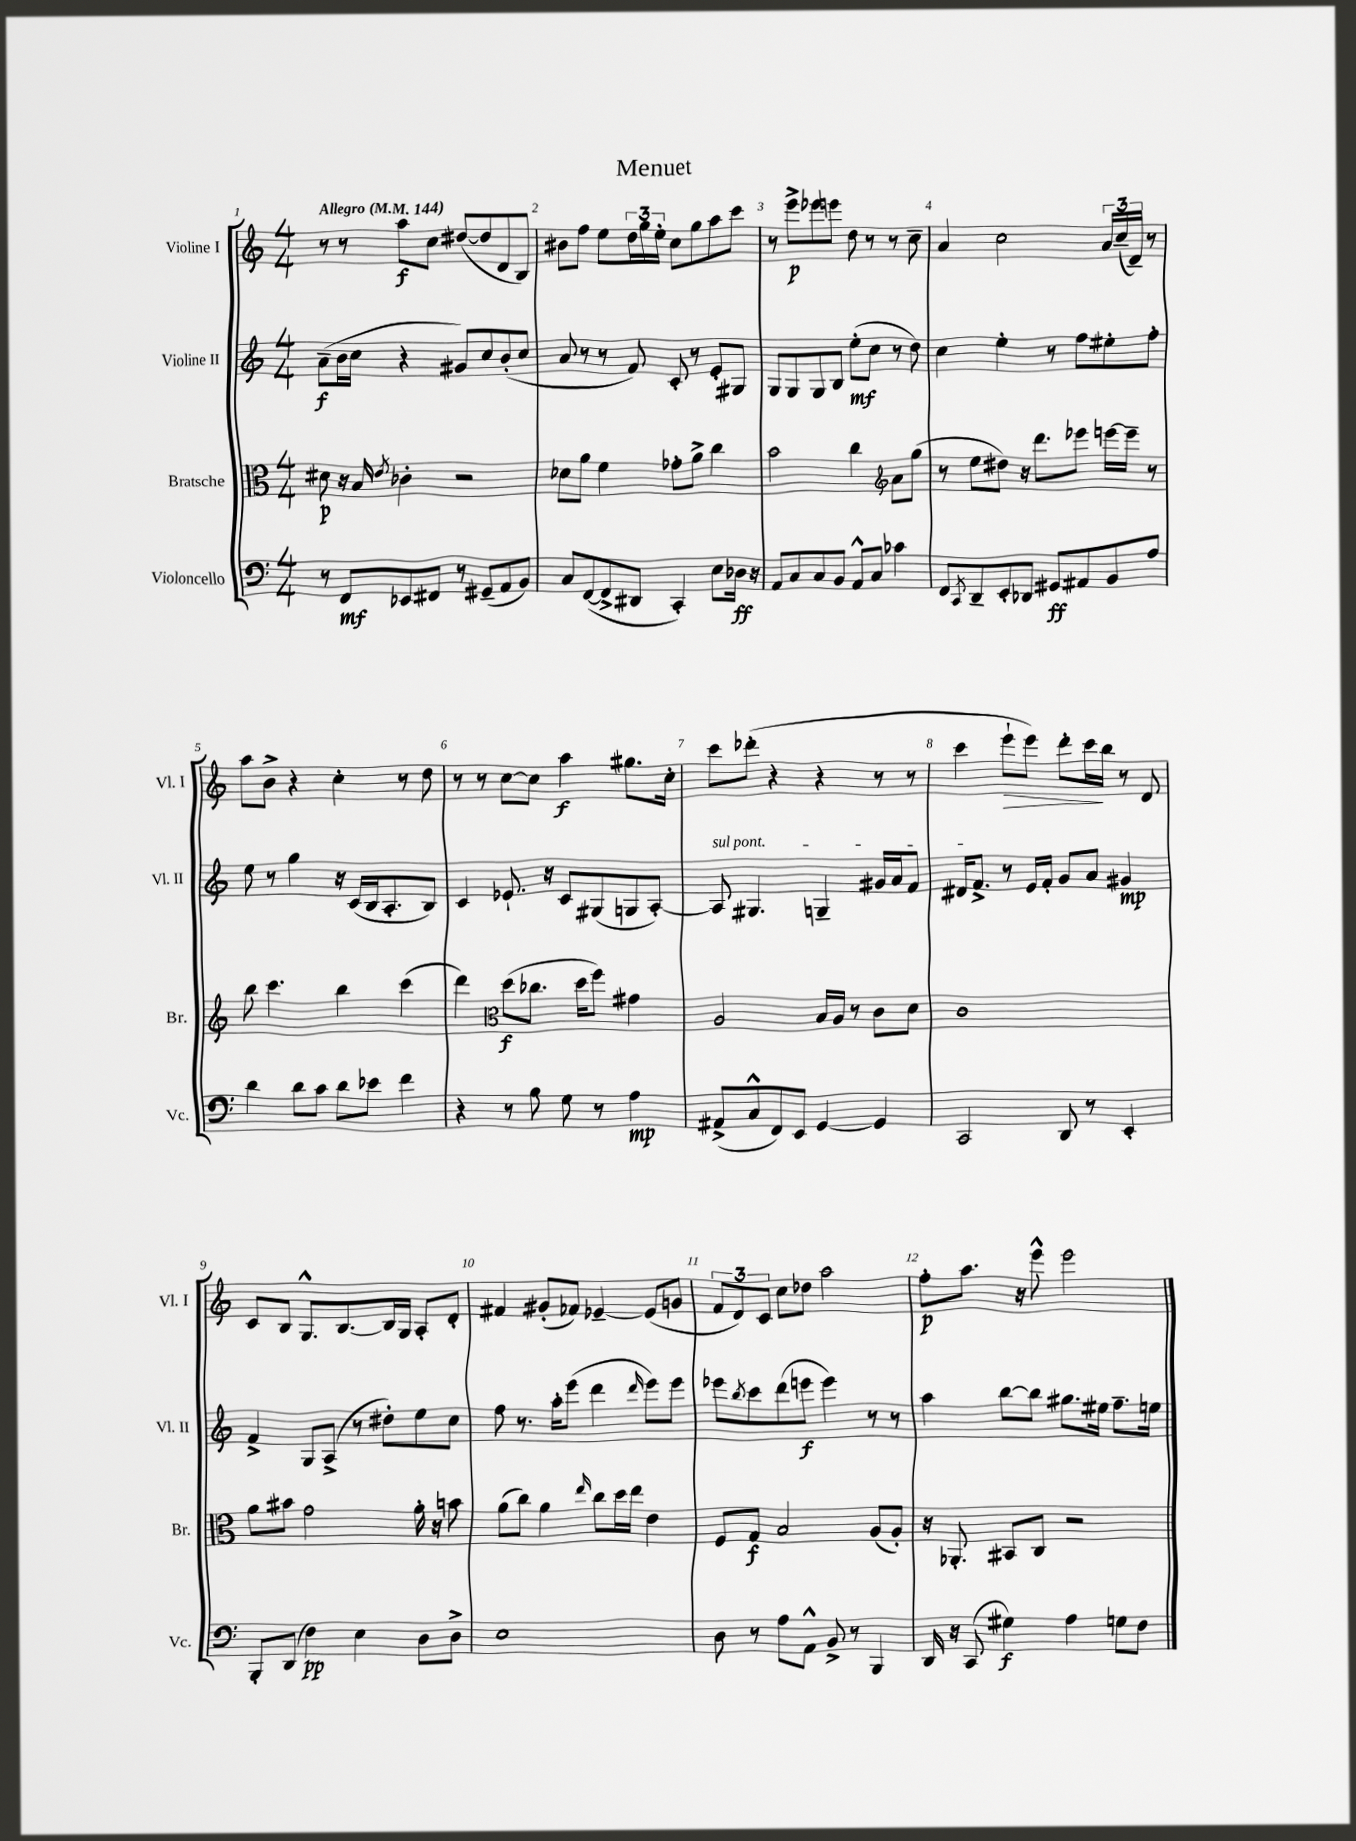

**kern	**kern	**kern	**kern
*staff4	*staff3	*staff2	*staff1
*clefF4	*clefC3	*clefG2	*clefG2
*k[]	*k[]	*k[]	*k[]
*M4/4	*M4/4	*M4/4	*M4/4
*MM144	*MM144	*MM144	*MM144
8r	8d#\	(8a~\L	8r
8FF/L	16r	16b\L	8r
.	16B/	16cc\JJ	.
.	8qe/	.	.
8EE-/	4c-'\	4r	8aa\L
8FF#/J	.	.	8cc\J
8r	2r	8g#/L)	([8dd#/L
(8GG#~/L	.	8cc/	8dd#/]
8AA/	.	(8b'/	8d/
8BB/J)	.	8cc/J	8B/J)
=	=	=	=
8C/L	8d-\L	8a/	8b#\L
([8FF/	8a\J	8r	8ff\J
8FF^/]	4f\	8r	8ee\L
8DD#/J	.	8f/)	24dd\L
.	.	.	24gg\
.	.	.	24ee'\JJ
4CC'/)	8g-'\L	8c'/	8cc\L
.	8a^\J	8r	8gg\
8E\L	4cc\	8e'/L	8aa\
16D-\Jk	.	8G#/J	8ccc\J
16r	.	.	.
=	=	=	=
8AA/L	2b\	8G/L	8r
8C/	.	8G/	8eee^\L
8C/	.	8G/	8eee-\
8BB/J	.	8B/J	8eee\J
8AA^^/L	4cc\	(8ee'\L	8dd\
8C/J	.	8cc\J	8r
*	*clefG2	*	*
4c-\	8a\L	8r	8r
.	(8gg\J	8dd\)	8cc~\
=	=	=	=
8FF/L	8r	4cc\	4a/
8qCC/	.	.	.
8DD~/	8ee\L	.	.
8EE'/	8dd#\J)	4ee'\	2cc\
8DD-/J	16r	.	.
.	8.ddd\L	.	.
8GG#/L	.	8r	.
8AA#/	8eee-\J	8ff\L	.
8BB/	[16eee\LL	8ee#'\	24a/LL
.	.	.	(24cc~/
.	16eee~\]JJ	.	.
.	.	.	24d~/JJ)
8A/J	8r	8ff'\J	8r
=	=	=	=
4d\	8bb\	8ee\	8aa\L
.	4.ccc\	8r	8b^\J
8d\L	.	4gg\	4r
8c\J	.	.	.
8d\L	4bb\	16r	4cc'\
.	.	(16c/LL	.
8e-\J	.	16B/J	.
.	.	8.A'/	.
4f\	(4ccc\	.	8r
.	.	8B/J)	8dd\
=	=	=	=
4r	4ddd\)	4c/	8r
.	.	.	8r
*	*clefC3	*	*
8r	(8dd\L	8.e-`/	[8cc\L
8B\	8.cc-\J	.	8cc\]J
.	.	16r	.
8G\	.	8c/L	4aa\
.	16dd\LK	.	.
8r	8ff\J)	(8G#/	.
4A\	4g#\	8G/	8.gg#\L
.	.	[8A'/J)	.
.	.	.	16cc'\Jk
=	=	=	=
(8AA#^/L	2A/	8A/]	8ccc\L
8C^^/	.	4.G#/	(8ddd-'\J
8FF/)	.	.	4r
8EE/J	.	.	.
[4GG/	16B/LL	4G~/	4r
.	16A/JJ	.	.
.	8r	.	.
4GG/]	8c\L	16g#/LL	8r
.	.	16a/J	.
.	8d\J	8f/J	8r
=	=	=	=
2CC/	1c	16d#/LK	4ccc\
.	.	8.f^/J	.
.	.	8r	8eee`\L
.	.	16e/LL	8eee\J)
.	.	16f'/JJ	.
8DD/	.	8g/L	8ddd'\L
8r	.	8a/J	16ccc\L
.	.	.	16bb\JJ
4EE'/	.	4g#/	8r
.	.	.	8d/
=	=	=	=
8BBB'/L	8a\L	4f^/	8c/L
(8DD/J	8b#\J	.	8B/J
4F\)	2g\	8G/L	8.G^^/L
.	.	(8A^/J	.
.	.	.	[8.B/
4E\	.	8r	.
.	.	8dd#'\L)	16B/]L
.	.	.	16G/JJ
8D\L	16a'\	8ee\	8A'/L
.	16r	.	.
8D^\J	8b\	8cc\J	8d'/J
=	=	=	=
1E	(8a\L	8ff\	4f#/
.	8cc\J)	8.r	.
.	4a\	.	(8g#'/L
.	.	16aa'\LK	.
.	.	(8eee\J	8f-/J)
.	16qqee/	.	.
.	8cc\L	4ddd\	[4e-~/
.	16dd\L	.	.
.	16ee\JJ	.	.
.	.	16qqddd/	.
.	4e\	8eee\L)	(8e-/]L
.	.	8eee\J	8g/J
=	=	=	=
8D\	8F/L	8eee-\L	12f/L
.	.	.	12d/)
.	.	8qbb/	.
8r	8G/J	8ccc\	.
.	.	.	12c/J
8A\L	2B/	(8ddd\	8cc\L
8AA^^\J	.	8eee\J	8dd-\J
8BB^/	.	4eee\)	2aa\
8r	.	.	.
4BBB/	(8A/L	8r	.
.	8A'/J)	8r	.
=	=	=	=
16DD/	16r	4aa\	8ff'\L
16r	8.AA-'/	.	.
(8CC/	.	.	8.aa\J
4G#\)	8BB#/L	[8bb\L	.
.	.	.	16r
.	8C/J	8bb\]J	8eee^^\
4A\	2r	8.gg#\L	2eee\
.	.	16ee#\Jk	.
8G\L	.	8.ff~\L	.
8F\J	.	.	.
.	.	16ee\Jk	.
==	==	==	==
*-	*-	*-	*-
